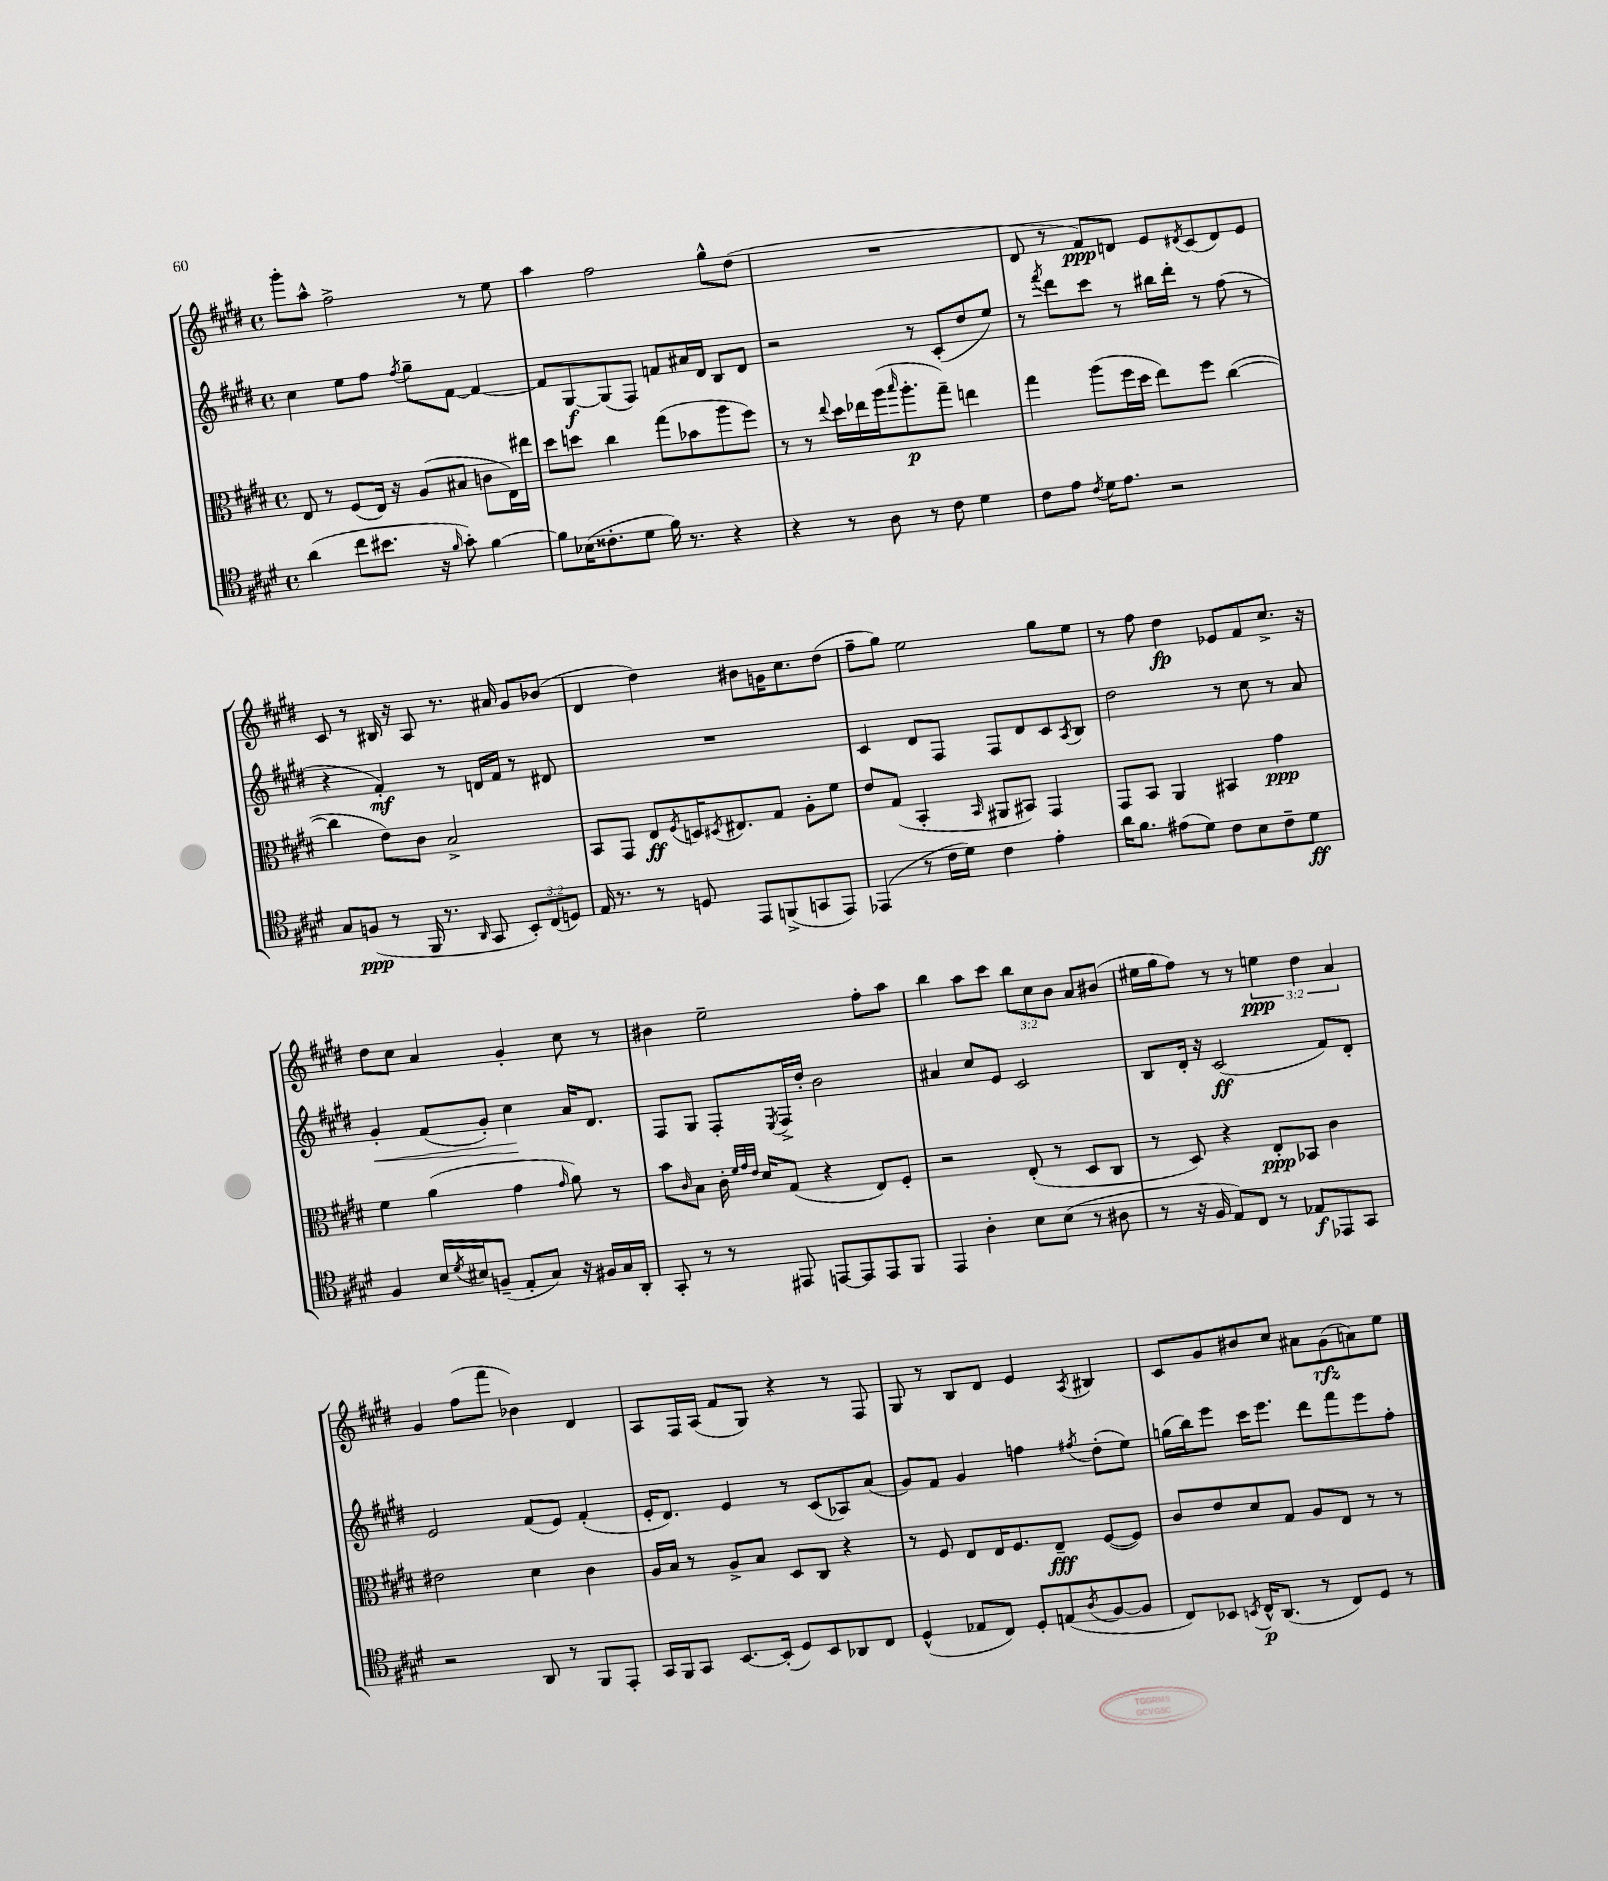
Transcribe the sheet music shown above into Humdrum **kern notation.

**kern	**kern	**kern	**kern
*staff4	*staff3	*staff2	*staff1
*clefC4	*clefC3	*clefG2	*clefG2
*k[f#c#g#d#]	*k[f#c#g#d#]	*k[f#c#g#d#]	*k[f#c#g#d#]
*M4/4	*M4/4	*M4/4	*M4/4
*met(c)	*met(c)	*met(c)	*met(c)
(4a\	8E/	4cc#\	8ggg#'\L
.	8r	.	8aa^^\J
8cc#\L	(8F#/L	8ee\L	2ff#^\
8.b#\J	16E/Jk)	8ff#\J	.
.	16r	.	.
.	.	8qff#/	.
.	(8A/L	8gg#~\L	.
16r	.	.	.
16qqf#/	.	.	.
8g#'\)	8B#/J	[8f#\J	.
[4f#\	8c\L	4f#/_	8r
.	16E\L)	.	8ee\
.	16ee#\JJ	.	.
=	=	=	=
8f#\]L	8dd#\L	8f#/]L	4aa\
(16B-\K	8dd\J	[8G#/	.
8.c##'\	.	.	.
.	4cc#\	(8G#/]	2ff#\
8d#\J	.	8F#/J)	.
16f#\)	(8gg#\L	8f/L	.
8.r	.	.	.
.	8b-\	16a#/L	.
.	.	16d#/JJ	.
4r	8aa\	8B/L	8gg#^^\L
.	8ff#\J)	8d#/J	(8dd#\J
=	=	=	=
4r	8r	2r	1r
.	8r	.	.
.	8qqee/	.	.
8r	16dd#\LL	.	.
.	16ee-\	.	.
8A\	(16aa\J	.	.
.	16qqbb/	.	.
.	8.aa'\	.	.
8r	.	8r	.
8c#\	8gg#~\J)	(8c#'/L	.
4d#\	4ee\	8dd#/	.
.	.	8ee/J)	.
=	=	=	=
8c#\L	4gg#\	8r	8d#/
.	.	8qfff#/	.
8e\J	.	8ddd#\L	8r
8qc#/	.	.	.
16d#\LK	(8aa\L	8ccc#\J	8f#/L)
8.e\J	.	.	.
.	16ff#\L	8r	8d/J
.	16dd#\JJ	.	.
2r	8ee\L)	16bb#\LL	8e/L
.	.	16ddd#'\JJ	.
.	.	.	8qd#/
.	8ff#\J	8r	(8c#/
.	([4cc#\	(8ff#\	8d#/)
.	.	8r	8e/J
=	=	=	=
8G#/L	4cc#\]	4r	8c#/
(8F/J	.	.	8r
8r	8e\L)	4f#'/)	16B#/
.	.	.	16r
16FF#/	8c#\J	.	8A/
8.r	.	.	.
.	2B^/	8r	8.r
16qqAA/	.	.	.
8GG#/	.	16d/LL	.
.	.	16f#/JJ	16a#/
12BB'/L)	.	8r	8g#/L
(12C#/	.	.	.
.	.	8d#/	(8b-/J
12D/J)	.	.	.
=	=	=	=
16E/	8BB/L	1r	4d#/
8.r	.	.	.
.	8GG#/J	.	.
8r	8E/L	.	4dd#\)
.	8qF#/	.	.
8D/	16D/K	.	.
.	8qD#/	.	.
.	8.E#/	.	.
8EE/L	.	.	8b#\L
(8FF^/	8G#/J	.	16g\K
.	.	.	8.cc#\
8GG/	8A'\L	.	.
8EE/J)	8f#\J	.	(8dd#\J
=	=	=	=
(4EE-/	8e/L	4c#/	8ff#~\L
.	(8G#/J	.	8gg#\J)
8r	4BB'/	8d#/L	2ee\
16c#\LL	.	8F#/J	.
16d#\JJ)	.	.	.
.	16qqBB/	.	.
4c#\	8AA#/L	8F#/L	.
.	8BB#/J)	8d#/	.
4e'\	4GG#/	8c#/	8gg#\L
.	.	8qA/	.
.	.	8B/J	8ee\J
=	=	=	=
16a\LK	8GG#/L	2dd#\	8r
8.f#\J	.	.	.
.	8BB/J	.	8ff#\
(8e#\L	4AA/	.	4dd#\
8d#\J)	.	.	.
8c#\L	4BB#/	8r	8e-/L
8B\	.	8cc#\	8f#/
8c#~\	4g#\	8r	8.cc#^/J
8d#\J	.	8a/	.
.	.	.	16r
=	=	=	=
4F#/	4f#\	4g#'/	8dd#\L
.	.	.	8cc#\J
16B/LL	(4a\	(8f#/L	4a/
8qd#/	.	.	.
16B#/J	.	.	.
(8F~/J	.	8g#'/J)	.
8E'/L	4g#\	4cc#\	4g#'/
8G#/J)	.	.	.
.	16qqg#/	.	.
16r	8a\)	16a/LK	8cc#\
16F#/LL	.	8.d#/J	.
16G#/	8r	.	8r
16AA'/JJ	.	.	.
=	=	=	=
8GG#'/	8b\L	8F#/L	4b#\
.	16qqc#/	.	.
8r	8B\J	8G#/J	.
8r	16c#'\	8F#'/L	2ee~\
.	32qqf#/LLL	.	.
.	32qqg#/	.	.
.	32qqe/JJJ	.	.
.	16d#/LK	.	.
.	.	8qE/	.
8EE#/	(8G#/J	16F#^/L	.
.	.	16dd#'/JJ	.
[8EE/L	4r	2b\	.
8EE/]	.	.	.
8EE/	8E/L)	.	8ff#'\L
8FF#/J	8F#'/J	.	8aa\J
=	=	=	=
4EE/	2r	4a#/	4bb\
4A'\	.	8cc#/L	8aa\L
.	.	8e/J	8ccc#\J
8B\L	(8E'/	2c#/	12bb\L
.	.	.	12cc#\
(8B\J	8r	.	.
.	.	.	12b\J
8r	8D#/L	.	8a/L
8A#\	8C#/J	.	(8b#/J
=	=	=	=
8r	8r	8B/L	16ee#\LL
.	.	.	16gg#\J
16r	8D#/)	16d#'/Jk	8ff#\J)
16F#/	.	16r	.
8E/L)	4r	(2c#/	8r
8C#/J	.	.	8r
8r	8E'/L	.	6ee\
8E-/L	8BB-/J	.	.
.	.	.	6dd#\
8EE-/	4c#\	8f#/L)	.
.	.	.	6a/
8GG#/J	.	8d#'/J	.
=	=	=	=
2r	2e#\	2e/	4g#/
.	.	.	(8ff#\L
.	.	.	8fff#\J
8AA/	4d#\	(8f#/L	4b-\)
8r	.	8e/J)	.
8FF#/L	4c#\	(4f#'/	4d#/
8EE'/J	.	.	.
=	=	=	=
16GG#/LL	16A/LL	16e'/LK	8A/L
16FF#/J	16B/JJ	8.d#/J)	.
8GG#/J	8r	.	16F#/L
.	.	.	(16A/JJ
[8.BB/L	8A^/L	4e/	8f#/L
.	8B/J	.	8G#/J)
(16BB'/]Jk	.	.	.
8D#/L)	8D#/L	8r	4r
8BB/	8C#/J	(8c#/L	.
8AA-/	4r	8A-/)	8r
8C#/J	.	(8a/J	8F#/
=	=	=	=
(4D#^^/	8r	8g#/L)	8G#/
.	8F#/	8f#/J	8r
8E-/L	8E/L	4g#/	8B/L
8C#/J)	16E/K	.	8d#/J
.	8.F#/	.	.
8D#'/L	.	4ff\	4e/
(8E/	8E~/J	.	.
8qA/	.	8qff#/	8qA/
[8F#/	([8F#/L	(8dd#'\L	4B#/
8F#/]J	8F#/]J)	8ee\J)	.
=	=	=	=
8C#/L)	8c#/L	(16gg\LL	8c#/L
.	.	16bb\J)	.
8BB-/J	8e/	8eee\J	8g#/
8qBB/	.	.	.
16C#^^/LK	8d#/	16ccc#\LK	8b#/
(8.AA/J	.	8.eee\J	.
.	8G#/J	.	8cc#/J
8r	8A/L	8ddd#\L	8a#\L
8C#/L)	8E/J	8fff#\	(8g#\
8D#/J	8r	8eee\	8a\)
8r	8r	8ff#'\J	8ee\J
==	==	==	==
*-	*-	*-	*-
